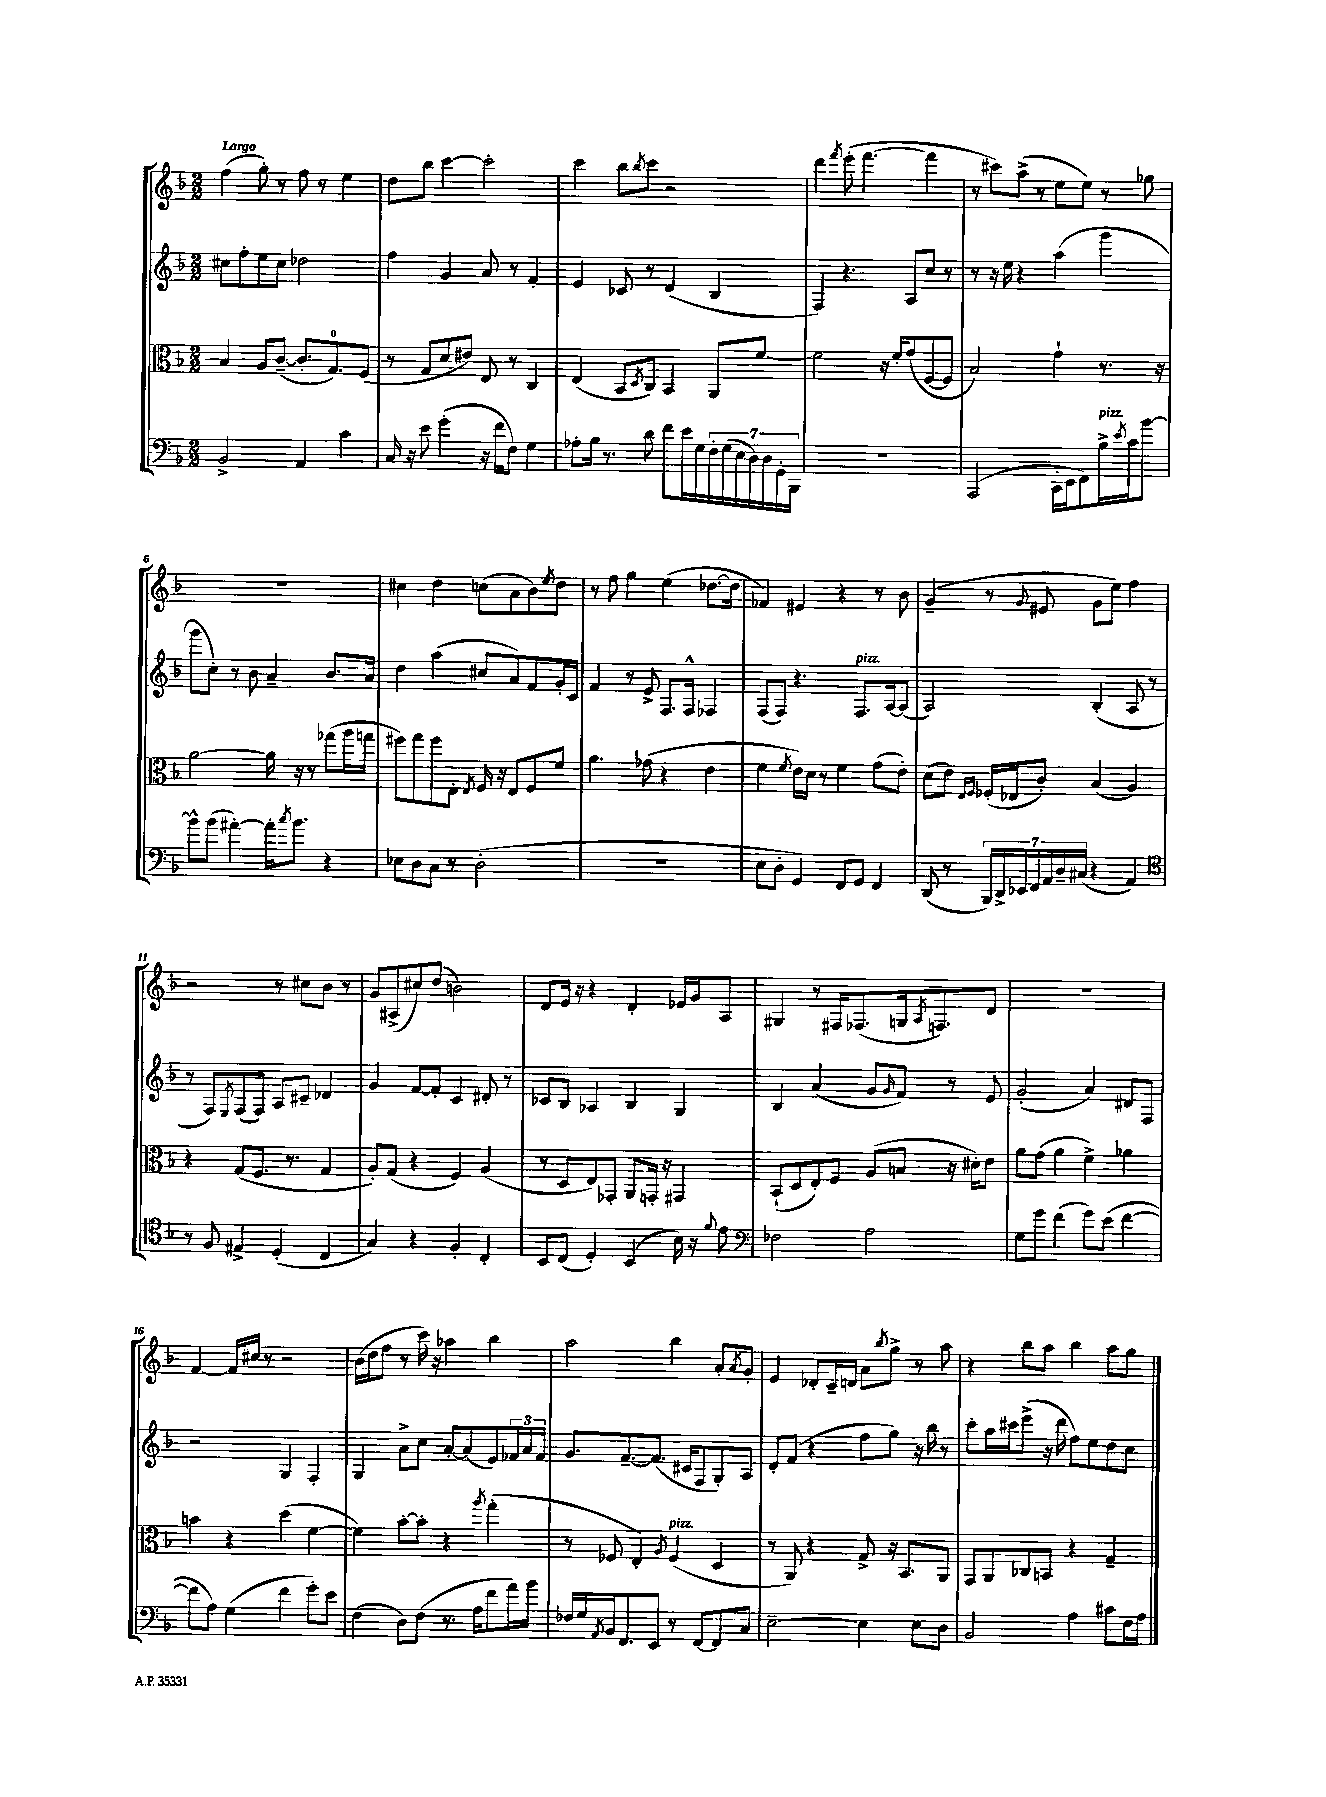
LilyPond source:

<<
\new StaffGroup <<
\new Staff = "s0" {
    \clef treble \key f \major \numericTimeSignature \time 2/2 \tempo "Largo"
    f''4( g''8-.) r8 f''8 r8 e''4 |
    d''8 bes''8 c'''4~ c'''2-. |
    c'''4 bes''8 \acciaccatura { bes''8 } c'''8 r2 |
    d'''4 \acciaccatura { f'''8 } e'''8-.( f'''4.~ f'''4 |
    r8 cis'''8) a''8->( r8 e''8 e''8) r8 ges''8 |
    R1 |
    cis''4 d''4 c''8( a'8 bes'8) \acciaccatura { e''8 } d''8 |
    r8 f''8 g''4 e''4( des''8.~ des''16 |
    fes'4) eis'4 r4 r8 bes'8 |
    g'4--( r8 \appoggiatura { g'8 } eis'8 g'8 e''8) f''4 |
    r2 r8 cis''8 bes'8 r8 |
    g'8 ais8->( cis''8) d''8( b'2) |
    d'8 e'16 r16 r4 d'4-. ees'16 g'16 a8 |
    gis4 r8 fis16 fes8.( g16 \acciaccatura { a8 } f8.) d'8 |
    R1 |
    f'4~ f'16 cis''16 r8 r2 |
    bes'16( d''16 f''8 r8 c'''16) r16 aes''4 bes''4 |
    a''2 bes''4 a'8-. \acciaccatura { a'8 } g'8-. |
    e'4 des'8-. c'16-- d'16 a'8 \acciaccatura { bes''8 } g''8-> r8 a''8 |
    r4 bes''8 a''8 bes''4 a''8 g''8 \bar "|." |
}
\new Staff = "s1" {
    \clef treble \key f \major \numericTimeSignature \time 2/2
    cis''8 f''8-. e''8 cis''8 des''2 |
    f''4 g'4 a'8 r8 f'4-. |
    e'4 ces'8 r8 d'4( bes4 |
    f4) r4. a8 c''8 r8 |
    r8 r16 e''16 r4 a''4( g'''4 |
    g'''8 c''8-.) r8 bes'8 a'4-- bes'8. a'16 |
    d''4 a''4( cis''8 a'8) f'8 g'16-. c'16 |
    f'4 r8 e'8-> f8. f16-^ fes4 |
    f8( f8) r4. f8.^\markup { \italic "pizz." } a16~ a8( |
    a2) bes4-.( a8 r8 |
    r8 f8) \acciaccatura { e8 } f8( f8) a8 cis'8-- des'4 |
    g'4 f'8~ f'8-. c'4 dis'8-. r8 |
    ces'8 bes8 aes4 bes4 g4 |
    bes4 a'4( g'8 \grace { g'16 } f'8) r8 e'8 |
    g'2-.( a'4) dis'8 f8 |
    r2 g4 f4-. |
    g4 a'8-> c''8 a'8~-. a'8( e'8) \tuplet 3/2 { fes'16 a'16 fes'16 } |
    g'8. f'8.~-- f'8.( cis'16 f8 g8-.) a8 |
    d'8-. f'8( r4 f''8 g''8) r16 bes''16 r8 |
    c'''8-. a''16 cis'''16 e'''8->( r16 d'''16 f''8) e''8 d''8 c''8 \bar "|." |
}
\new Staff = "s2" {
    \clef alto \key f \major \numericTimeSignature \time 2/2
    bes4 a8 c'8~--( c'8.-. g8.-0) f8( |
    r8 g8 d'8 eis'8) e8 r8 c4 |
    e4( bes,8 \acciaccatura { d8 } c8) bes,4 a,8 f'8~ |
    f'2 r16 f'16-. g'8( f8~ f8 |
    bes2) g'4-! r8. r16 |
    a'2~ a'16 r16 r8 ges''8( a''16 g''16 |
    fis''8) g''8 fis''8 e8-. \acciaccatura { e8 } f16 r16 e8 f8 f'8 |
    a'4. ges'8( r4 e'4 |
    f'4 \acciaccatura { f'8 } e'16) d'16 r8 f'4 g'8( e'8-.) |
    d'8( e'8) \grace { e16 f16 } fes16-.( ees16 c'8-.) bes4( a4) |
    r4 g8( f8. r8. g4 |
    a8-.) g8( r4 f4) a4( |
    r8 d8 e8) ges,8-. a,8 g,16-. r16 gis,4 |
    bes,8-!( d8 e8-.) f8 a8( b8 r16 dis'16-.) e'8 |
    a'8 g'8( a'4 f'4->) aes'4 |
    b'4 r4 d''4( f'4~ |
    f'4) bes'8~-. bes'8-. r4 \acciaccatura { a''8 } g''4-.( |
    r8 fes8 e4-.) \acciaccatura { a8 } fes4^\markup { \italic "pizz." }( d4 |
    r8 a,8) r4 g8-> r16 bes,8. a,8 |
    g,8 a,8 ces8 b,8 r4 g4-- \bar "|." |
}
\new Staff = "s3" {
    \clef bass \key f \major \numericTimeSignature \time 2/2
    bes,2-> a,4 c'4 |
    c16 r16 e'8 g'4-.( r16 f'16 f8) g4 |
    aes8-. bes16 r8. d'8 f'8 e'16 g16 \tuplet 7/4 { f16-. g16( e16 d16) d16 g,16-. bes,,16 } |
    R1 |
    a,,2( c,16-. e,16 f,8) bes16->^\markup { \italic "pizz." } \acciaccatura { e'8 } c'16 bes'8~ |
    bes'8-^ bes'8( ais'4~-.) ais'16-. \acciaccatura { c''8 } bes'8. r4 |
    ees8 d8 c8 r8 d2-.( |
    R1 |
    e8 d8-. g,4) f,8 g,8 f,4 |
    d,8( r8 \tuplet 7/4 { bes,,16) d,16-> ees,16 f,16 a,16 d16-- cis16( } r4 a,4) |
    \clef tenor r8 f8 eis4-> d4-.( c4 |
    g4) r4 f4-. c4-. |
    bes,8 c8( d4-.) bes,4( bes16) r16 \appoggiatura { f'8 } e'8 |
    \clef bass fes2 a2 |
    g8 g'8 f'4( g'8) e'8( f'4~ |
    f'8 a8) g4( f'4 g'8-.) e'8 |
    f4( d8) f8( r8. a16 f'8 a'16) bes'16 |
    fes16 g16 \acciaccatura { a,8 } bes,16 f,8. e,8 r8 f,8~ f,8 c8 |
    e2~-- e4 e8 d8 |
    bes,2 a4 cis'8 f16 a16 \bar "|." |
}
>>
>>
